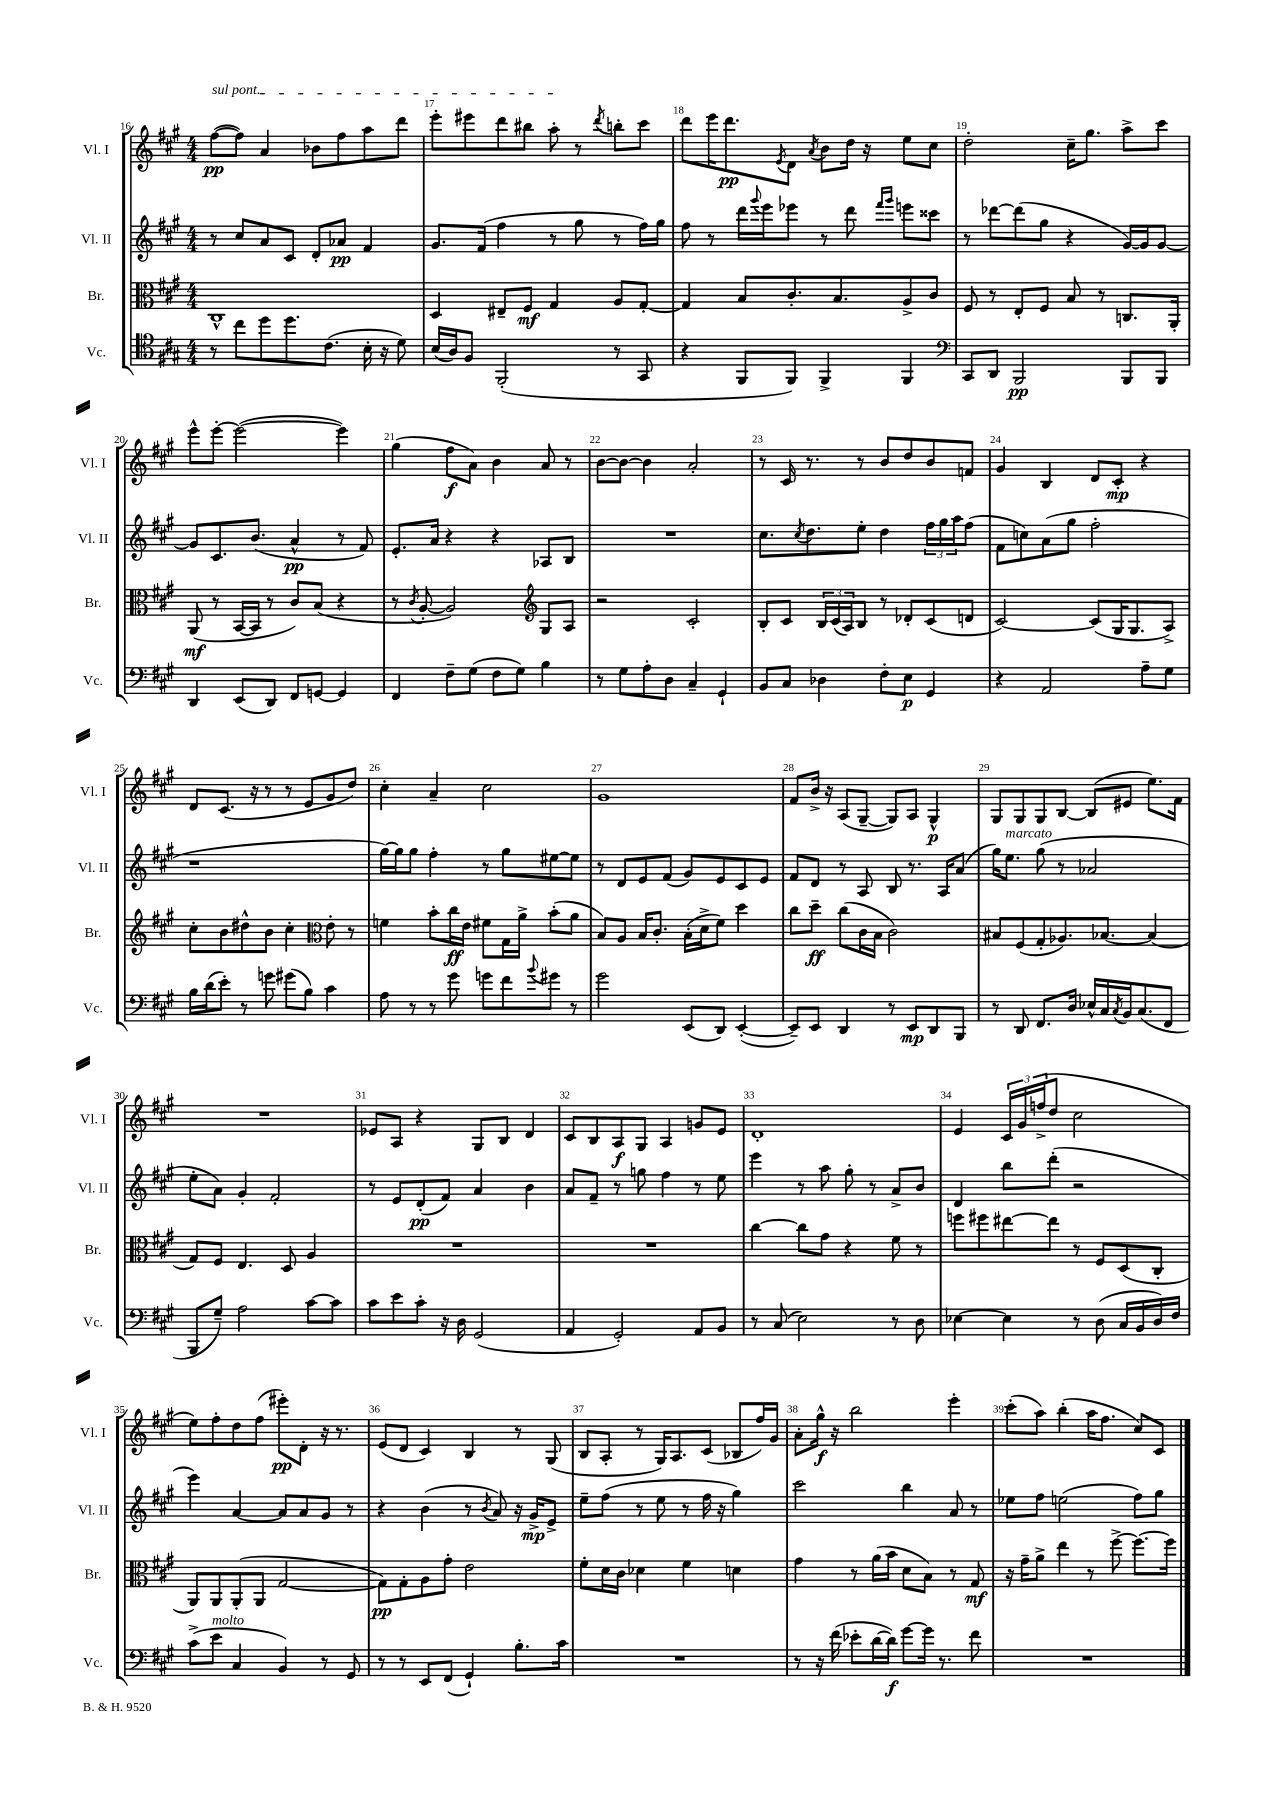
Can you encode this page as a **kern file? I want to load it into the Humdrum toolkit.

**kern	**dynam	**kern	**dynam	**kern	**dynam	**kern	**dynam
*part4	*part4	*part3	*part3	*part2	*part2	*part1	*part1
*staff4	*staff4	*staff3	*staff3	*staff2	*staff2	*staff1	*staff1
*I"Vc.	*	*I"Br.	*	*I"Vl. II	*	*I"Vl. I	*
*I'Vc.	*	*I'Br.	*	*I'Vl. II	*	*I'Vl. I	*
*clefC4	*	*clefC3	*	*clefG2	*	*clefG2	*
*k[f#c#g#]	*	*k[f#c#g#]	*	*k[f#c#g#]	*	*k[f#c#g#]	*
*M4/4	*	*M4/4	*	*M4/4	*	*M4/4	*
=16	=16	=16	=16	=16	=16	=16	=16
!	!	!	!	!	!	!LO:TX:a:i:t=sul pont.	!
8r	.	1C#^^	.	8r	.	([8ff#\L	pp
8cc#\L	.	.	.	8cc#/L	.	8ff#\J])	.
8dd\	.	.	.	8a/	.	4a/	.
8.dd\	.	.	.	8c#/J	.	.	.
.	.	.	.	8d'/L	.	8b-X\L	.
(8.c#\J	.	.	.	.	.	.	.
.	.	.	.	8a-X/J	pp	8ff#\	.
16B'\	.	.	.	4f#/	.	8aa\	.
16r	.	.	.	.	.	.	.
8d\)	.	.	.	.	.	8ddd\J	.
=17	=17	=17	=17	=17	=17	=17	=17
(16B/LL	.	4D/	.	8.g#/L	.	8eee'\L	.
16A/J)	.	.	.	.	.	.	.
8F#/J	.	.	.	.	.	8eee#X\	.
.	.	.	.	(16f#/Jk	.	.	.
(2FF#'/	.	8E#X~/L	.	4ff#\	.	8ddd\	.
.	.	8F#/J	mf	.	.	8bb#X\J	.
.	.	4G#/	.	8r	.	8aa'\	.
.	.	.	.	8gg#\	.	8r	.
.	.	.	.	.	.	8qddd/	.
8r	.	8A/L	.	8r	.	8bbn'\L	.
8GG#/	.	[8G#'/J	.	16ff#\LL)	.	8ccc#\J	.
.	.	.	.	16gg#\JJ	.	.	.
=18	=18	=18	=18	=18	=18	=18	=18
4r	.	4G#/]	.	8ff#\	.	8ddd\L	.
.	.	.	.	8r	.	16eee\K	.
.	.	.	.	.	.	8.ddd\	pp
8FF#/L	.	8B/L	.	16ddd\LL	.	.	.
.	.	.	.	8qqggg#/	.	.	.
.	.	.	.	16eee\J	.	.	.
.	.	.	.	.	.	8qe/	.
8FF#/J)	.	8.c#'/	.	8eee-X\J	.	8d\J	.
.	.	.	.	.	.	8qa/	.
4FF#^/	.	.	.	8r	.	8b\L	.
.	.	8.B/	.	.	.	.	.
.	.	.	.	8ddd\	.	16dd\Jk	.
.	.	.	.	.	.	16r	.
.	.	.	.	16qqfff#/LL	.	.	.
.	.	.	.	16qqggg#/JJ	.	.	.
4FF#/	.	8A^/	.	8eeen\L	.	8ee\L	.
.	.	8c#/J	.	8ccc##X\J	.	8cc#\J	.
=19	=19	=19	=19	=19	=19	=19	=19
*clefF4	*	*	*	*	*	*	*
8CC#/L	.	8F#/	.	8r	.	2dd'\	.
8DD/J	.	8r	.	[8ddd-X\L	.	.	.
2BBB/	pp	8E'/L	.	(8ddd-\]	.	.	.
.	.	8F#/J	.	8gg#\J	.	.	.
.	.	8B/	.	4r	.	16cc#~\KL	.
.	.	.	.	.	.	8.gg#\J	.
.	.	8r	.	.	.	.	.
8BBB/L	.	8.Cn/L	.	[16g#/LL)	.	8aa^\L	.
.	.	.	.	16g#/J]	.	.	.
8BBB/J	.	.	.	[8g#/J	.	8ccc#\J	.
.	.	16AA'/Jk	.	.	.	.	.
!!LO:LB:g=z
=20	=20	=20	=20	=20	=20	=20	=20
4DD/	.	(8AA/	mf	8g#/L]	.	8eee^^\L	.
.	.	8r	.	8.c#/	.	[8eee'\J	.
(8EE/L	.	[16BB/LL	.	.	.	(2eee\_	.
.	.	16BB/JJ]	.	(8.b/J	.	.	.
8DD/J)	.	8r	.	.	.	.	.
8FF#/L	.	8c#/L)	.	4a^^/	pp	.	.
[8GGn/J	.	(8B/J	.	.	.	.	.
4GG/]	.	4r	.	8r	.	4eee\])	.
.	.	.	.	8f#/)	.	.	.
=21	=21	=21	=21	=21	=21	=21	=21
4FF#/	.	8r	.	8.e'/L	.	(4gg#\	.
.	.	8qc#/	.	.	.	.	.
.	.	[8A'/	.	.	.	.	.
.	.	.	.	16a/Jk	.	.	.
8F#~\L	.	2A/])	.	4r	.	8ff#\L	f
(8G#\J	.	.	.	.	.	8a\J)	.
8F#\L	.	.	.	4r	.	4b\	.
8G#\J)	.	.	.	.	.	.	.
*	*	*clefG2	*	*	*	*	*
4B\	.	8G#/L	.	8A-X/L	.	8a/	.
.	.	8A/J	.	8B/J	.	8r	.
=22	=22	=22	=22	=22	=22	=22	=22
8r	.	2r	.	1r	.	[8b\L	.
8G#\L	.	.	.	.	.	8b\J_	.
8A'\	.	.	.	.	.	4b\]	.
8D\J	.	.	.	.	.	.	.
4C#~/	.	2c#'/	.	.	.	2a'/	.
4GG#`/	.	.	.	.	.	.	.
=23	=23	=23	=23	=23	=23	=23	=23
8BB/L	.	8B'/L	.	8.cc#\L	.	8r	.
8C#/J	.	8c#/J	.	.	.	16c#/	.
.	.	.	.	8qcc#/	.	.	.
.	.	.	.	8.dd\	.	8.r	.
4D-X\	.	24B/LL	.	.	.	.	.
.	.	(24c#/	.	.	.	.	.
.	.	24A/J)	.	.	.	.	.
.	.	8B/J	.	8ee'\J	.	8r	.
8F#'\L	.	8r	.	4dd\	.	8b/L	.
8E\J	p	8d-X'/L	.	.	.	8dd/	.
4GG#/	.	(8c#/	.	24ff#\LL	.	8b/	.
.	.	.	.	24gg#\	.	.	.
.	.	.	.	24aa\J	.	.	.
.	.	8dn/J	.	(8ff#\J	.	8fn/J	.
=24	=24	=24	=24	=24	=24	=24	=24
4r	.	[2c#/)	.	8f#\L	.	4g#/	.
.	.	.	.	8ccn\)	.	.	.
2AA/	.	.	.	(8a\	.	4B/	.
.	.	.	.	8gg#\J	.	.	.
.	.	(8c#/L]	.	2ff#'\	.	8d/L	.
.	.	16G#/K	.	.	.	8c#'/J	mp
.	.	8.G#/	.	.	.	.	.
8A~\L	.	.	.	.	.	4r	.
8G#\J	.	8A^/J)	.	.	.	.	.
!!LO:LB:g=z
=25	=25	=25	=25	=25	=25	=25	=25
16B\LL	.	8cc#'\L	.	1r	.	8d/L	.
(16d\J	.	.	.	.	.	.	.
8e'\J)	.	8b\	.	.	.	(8.c#/J	.
8r	.	8dd#X^^\	.	.	.	.	.
.	.	.	.	.	.	16r	.
8gn\	.	8b\J	.	.	.	8r	.
(8g#X\L	.	4cc#'\	.	.	.	8r	.
8B\J)	.	.	.	.	.	8e/L	.
*	*	*clefC3	*	*	*	*	*
4c#\	.	8e'\	.	.	.	8g#/	.
.	.	8r	.	.	.	8dd/J)	.
=26	=26	=26	=26	=26	=26	=26	=26
8A\	.	4fn\	.	[16gg#\LL)	.	4cc#'\	.
.	.	.	.	16gg#\J]	.	.	.
8r	.	.	.	8gg#\J	.	.	.
8r	.	8b'\L	.	4ff#'\	.	4a~/	.
8g#\	.	16cc#\L	ff	.	.	.	.
.	.	16e\JJ	.	.	.	.	.
8gn\L	.	8f#X\L	.	8r	.	2cc#\	.
8f#\	.	16G#\L	.	8gg#\L	.	.	.
.	.	16a^\JJ	.	.	.	.	.
8qqb/	.	.	.	.	.	.	.
8g#X\J	.	(8b'\L	.	[8ee#X\	.	.	.
8r	.	8a\J	.	8ee#\J]	.	.	.
=27	=27	=27	=27	=27	=27	=27	=27
2g#\	.	8B/L)	.	8r	.	1g#	.
.	.	8A/J	.	8d/L	.	.	.
.	.	16B/KL	.	8e/	.	.	.
.	.	8.c#'/J	.	.	.	.	.
.	.	.	.	(8f#/J	.	.	.
(8EE/L	.	(16B'\LL	.	8g#/L)	.	.	.
.	.	16d^\J	.	.	.	.	.
8DD/J)	.	8f#\J)	.	8e/	.	.	.
([4EE'/	.	4dd\	.	8c#/	.	.	.
.	.	.	.	8e/J	.	.	.
=28	=28	=28	=28	=28	=28	=28	=28
8EE~/L])	.	8cc#\L	.	8f#/L	.	8f#/L	.
8EE/J	.	8dd~\J	ff	8d/J	.	16b^/Jk	.
.	.	.	.	.	.	16r	.
4DD/	.	(8cc#\L	.	8r	.	(8A/L	.
.	.	16c#\L	.	8A/	.	[8G#~/J	.
.	.	16B\JJ	.	.	.	.	.
8r	.	2c#\)	.	8B/	.	8G#/L])	.
8EE/L	mp	.	.	8.r	.	8A/J	.
8DD/	.	.	.	.	.	4G#^^/	p
.	.	.	.	16A/KL	.	.	.
8BBB/J	.	.	.	(8a/J	.	.	.
=29	=29	=29	=29	=29	=29	=29	=29
8r	.	8B#X/L	.	16gg#\KL)	.	8G#/L	.
!	!	!	!	!LO:TX:a:i:t=marcato	!	!	!
.	.	.	.	8.ee\J	.	.	.
8DD/	.	(8F#/	.	.	.	8G#/	.
8.FF#/L	.	8G#'/	.	(8gg#\	.	8G#/	.
.	.	8.A-X/)	.	8r	.	[8B/J	.
16D/Jk	.	.	.	.	.	.	.
16E-X^^/LL	.	.	.	2a-X/	.	(8B/L]	.
16C#/	.	[8.B-X/J	.	.	.	.	.
8qC#/	.	.	.	.	.	.	.
16BB/J	.	.	.	.	.	8e#X/J	.
(8.C#/	.	.	.	.	.	.	.
.	.	(4B-/]	.	.	.	8.ee\L)	.
8FF#/J	.	.	.	.	.	.	.
.	.	.	.	.	.	16f#\Jk	.
!!LO:LB:g=z
=30	=30	=30	=30	=30	=30	=30	=30
8BBB/L	.	8G#/L)	.	8ee'\L	.	1r	.
8G#~/J)	.	8F#/J	.	8a\J)	.	.	.
2A\	.	4.E/	.	4g#'/	.	.	.
.	.	.	.	2f#'/	.	.	.
.	.	8D/	.	.	.	.	.
[8c#\L	.	4A/	.	.	.	.	.
8c#\J]	.	.	.	.	.	.	.
=31	=31	=31	=31	=31	=31	=31	=31
8c#\L	.	1r	.	8r	.	8e-X/L	.
8e\	.	.	.	8e/L	.	8A/J	.
8c#'\J	.	.	.	(8d'/	pp	4r	.
16r	.	.	.	8f#/J)	.	.	.
16D\	.	.	.	.	.	.	.
(2GG#/	.	.	.	4a/	.	8G#/L	.
.	.	.	.	.	.	8B/J	.
.	.	.	.	4b\	.	4d/	.
=32	=32	=32	=32	=32	=32	=32	=32
4AA/	.	1r	.	8a/L	.	8c#/L	.
.	.	.	.	8f#~/J	.	8B/	.
2GG#'/)	.	.	.	8r	.	8A/	f
.	.	.	.	8ggn\	.	8G#/J	.
.	.	.	.	4ff#\	.	4A/	.
8AA/L	.	.	.	8r	.	8gn/L	.
8BB/J	.	.	.	8ee\	.	8e/J	.
=33	=33	=33	=33	=33	=33	=33	=33
8r	.	[4cc#\	.	4eee\	.	1d'	.
(8C#/	.	.	.	.	.	.	.
2E\)	.	8cc#\L]	.	8r	.	.	.
.	.	8g#\J	.	8aa\	.	.	.
.	.	4r	.	8gg#'\	.	.	.
.	.	.	.	8r	.	.	.
8r	.	8f#\	.	8a^/L	.	.	.
8D\	.	8r	.	8b/J	.	.	.
=34	=34	=34	=34	=34	=34	=34	=34
[4E-X\	.	8ffn\L	.	4d/	.	4e/	.
.	.	8ff#X\	.	.	.	.	.
4E-\]	.	[8ee#X\	.	8bb\L	.	24c#/LL	.
.	.	.	.	.	.	24g#/	.
.	.	.	.	.	.	(24ffn^/J	.
.	.	8ee#\J]	.	(8ddd'\J	.	8dd/J	.
8r	.	8r	.	2r	.	2cc#\	.
(8D\	.	8F#/L	.	.	.	.	.
16C#/LL	.	(8D/	.	.	.	.	.
16BB/	.	.	.	.	.	.	.
16D/)	.	8C#'/J	.	.	.	.	.
16F#/JJ	.	.	.	.	.	.	.
!!LO:LB:g=z
=35	=35	=35	=35	=35	=35	=35	=35
(8c#^\L	.	8AA/L)	.	4eee\)	.	8ee\L)	.
!LO:TX:a:i:t=molto	!	!	!	!	!	!	!
8e\J	.	8AA/	.	.	.	8ff#'\	.
4C#/	.	(8AA'/	.	[4a/	.	8dd\	.
.	.	8AA/J	.	.	.	(8ff#\J	.
4BB/)	.	[2G#/	.	8a/L]	.	8eee#X'\L)	pp
.	.	.	.	8a/	.	8d'\J	.
8r	.	.	.	8g#/J	.	16r	.
.	.	.	.	.	.	8.r	.
8GG#/	.	.	.	8r	.	.	.
=36	=36	=36	=36	=36	=36	=36	=36
8r	.	8G#\L])	pp	4r	.	(8e/L	.
8r	.	8G#'\	.	.	.	8d/J	.
8EE/L	.	8A\	.	(4b\	.	4c#/)	.
(8FF#/J	.	8g#'\J	.	.	.	.	.
4GG#`/)	.	2e\	.	8r	.	4B/	.
.	.	.	.	8qb/	.	.	.
.	.	.	.	8a/)	.	.	.
8.B'\L	.	.	.	16r	.	8r	.
.	.	.	.	16g#^/KL	mp	.	.
.	.	.	.	8e^/J	.	(8G#/	.
16c#\Jk	.	.	.	.	.	.	.
=37	=37	=37	=37	=37	=37	=37	=37
1r	.	8f#'\L	.	8ee~\L	.	8B/L	.
.	.	16d\L	.	(8ff#\J	.	8A'/J	.
.	.	16c#\JJ	.	.	.	.	.
.	.	4d-X\	.	8r	.	8r	.
.	.	.	.	8ee\	.	16G#/KL)	.
.	.	.	.	.	.	8.A/	.
.	.	4f#\	.	8r	.	.	.
.	.	.	.	16ff#\	.	(8c#/J	.
.	.	.	.	16r	.	.	.
.	.	4dn\	.	4gg#\)	.	8B-X/L	.
.	.	.	.	.	.	16ff#/L)	.
.	.	.	.	.	.	16g#/JJ	.
=38	=38	=38	=38	=38	=38	=38	=38
8r	.	4g#\	.	2ccc#\	.	8a'\L	.
16r	.	.	.	.	.	16gg#^^\Jk	f
(16f#\	.	.	.	.	.	16r	.
8e-X'\L	.	8r	.	.	.	2bb\	.
[16d\L	.	(16a\LL	.	.	.	.	.
16d\JJ])	f	16b\JJ	.	.	.	.	.
[8g#\L	.	8d\L	.	4bb\	.	.	.
16g#\Jk]	.	8B\J)	.	.	.	.	.
8.r	.	.	.	.	.	.	.
.	.	8r	.	8a/	.	4eee'\	.
8f#\	.	8G#/	mf	8r	.	.	.
=39	=39	=39	=39	=39	=39	=39	=39
1r	.	16r	.	8ee-X\L	.	(8ccc#'\L	.
.	.	16g#~\KL	.	.	.	.	.
.	.	8a^\J	.	8ff#\J	.	8aa\J)	.
.	.	4ee\	.	(2een\	.	(4bb'\	.
.	.	8r	.	.	.	16aa\KL	.
.	.	.	.	.	.	8.ff#\J	.
.	.	[8ff#^\	.	.	.	.	.
.	.	8.ff#\L_	.	8ff#\L)	.	8cc#/L)	.
.	.	.	.	8gg#\J	.	8c#/J	.
.	.	16ff#\Jk]	.	.	.	.	.
==	==	==	==	==	==	==	==
*-	*-	*-	*-	*-	*-	*-	*-
